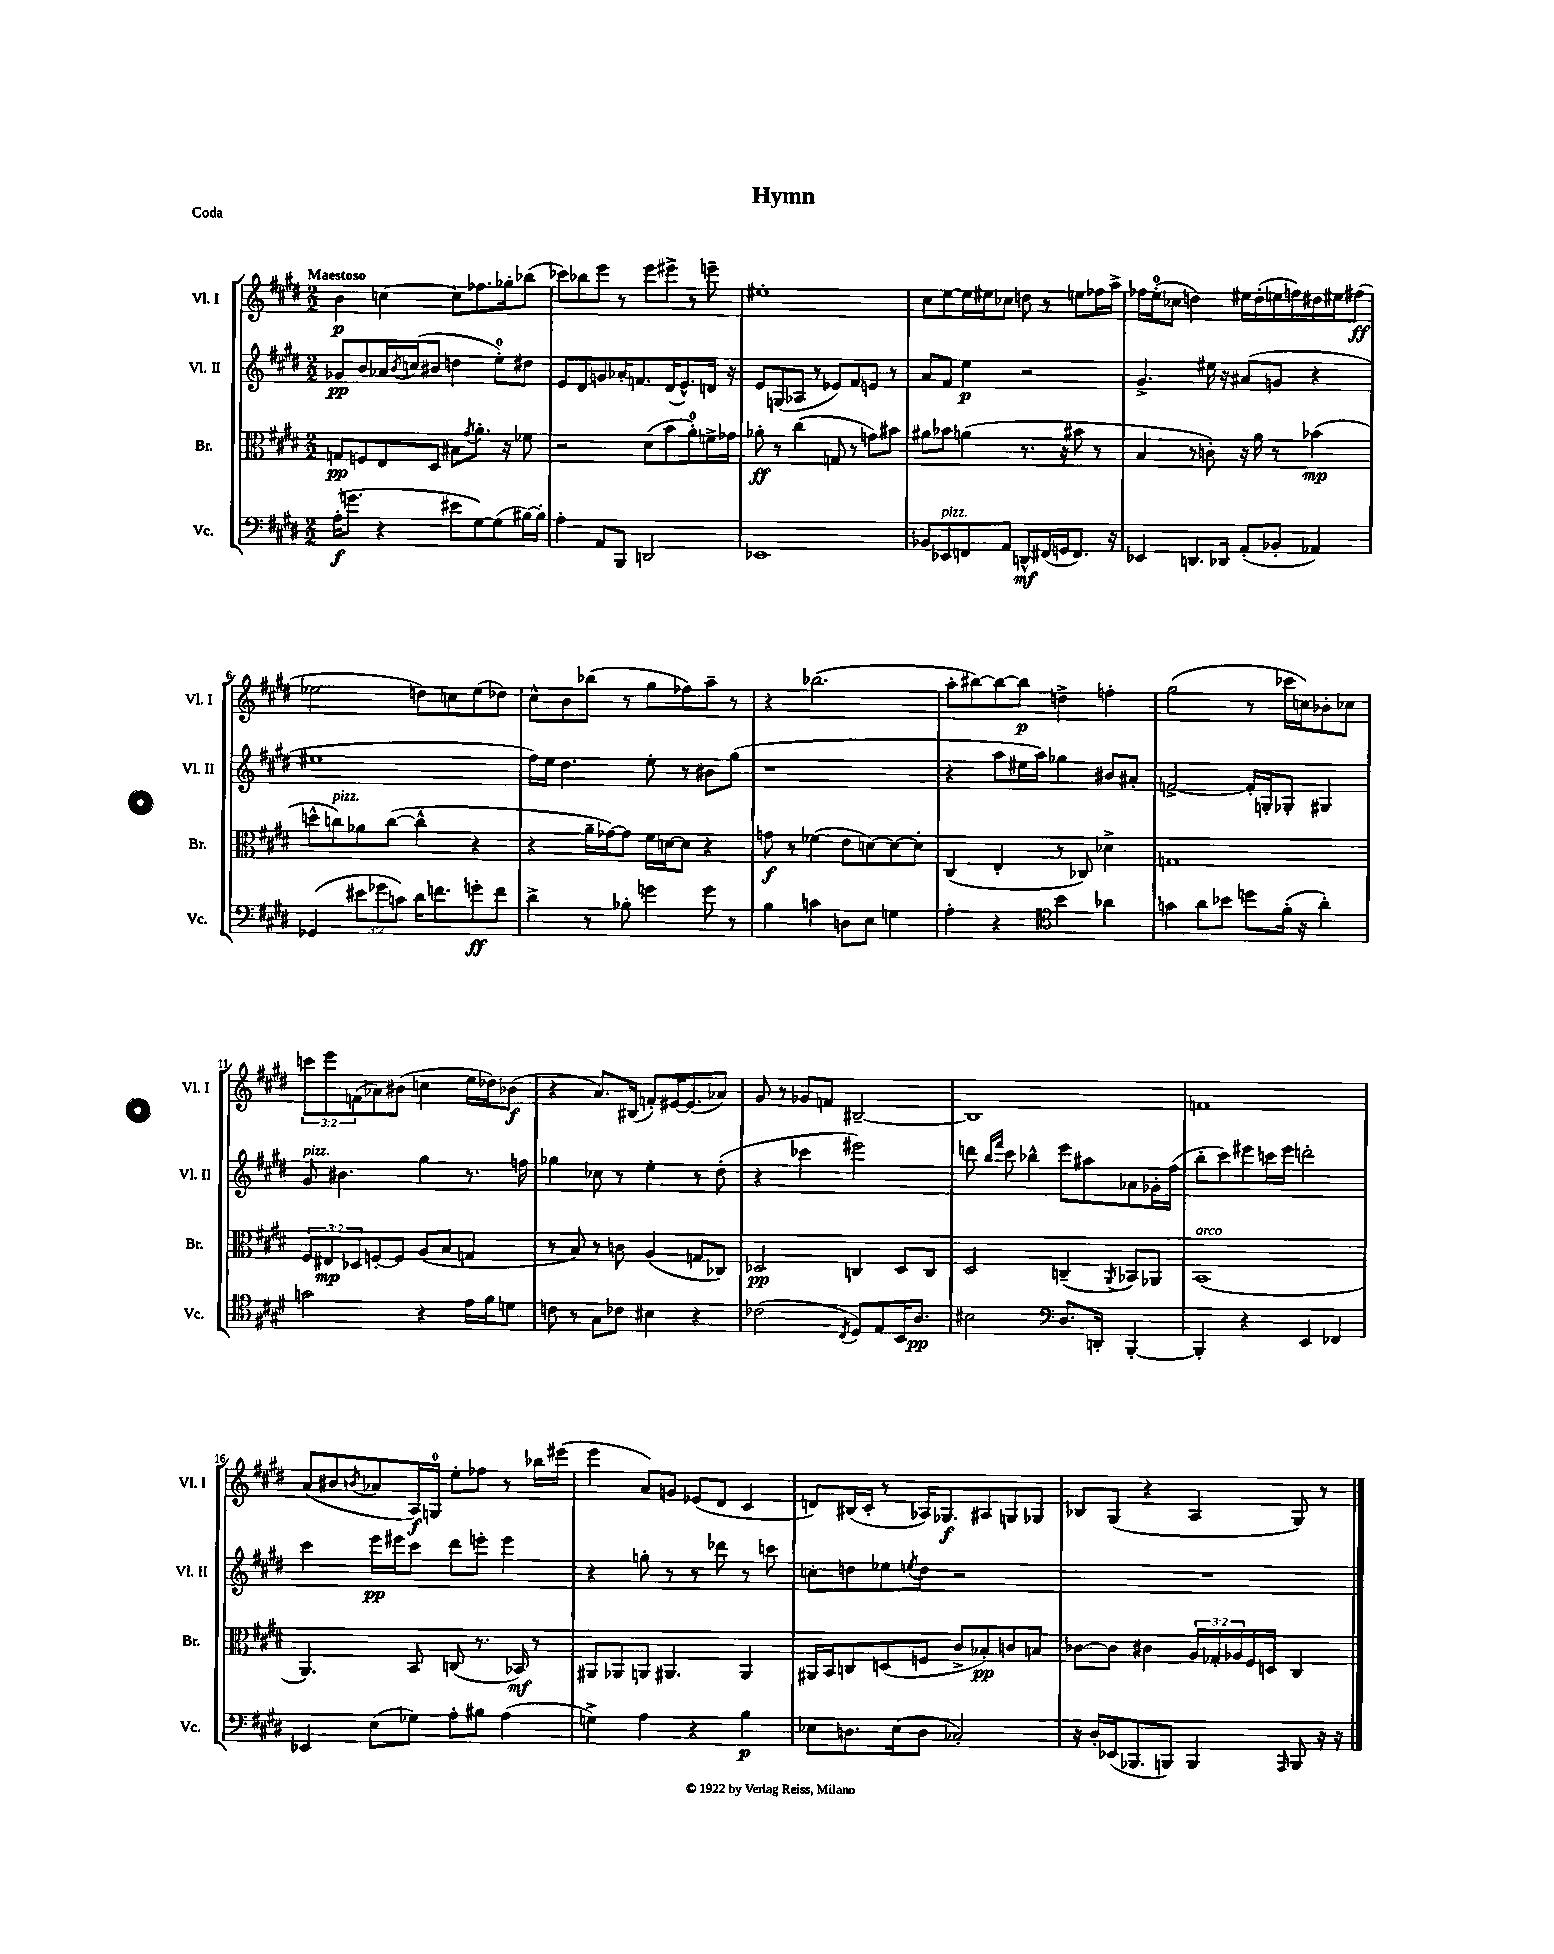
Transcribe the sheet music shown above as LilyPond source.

\header { title = "Hymn" piece = "Coda" }
<<
\new StaffGroup <<
\new Staff = "s0" \with { instrumentName = "Vl. I" shortInstrumentName = "Vl. I" } {
    \clef treble \key e \major \numericTimeSignature \time 2/2 \override Staff.TupletNumber.text = #tuplet-number::calc-fraction-text \tempo "Maestoso"
    b'4\p c''4~ c''8 fes''8. ges''16-. bes''8( |
    ces'''8) bes''8 e'''8 r8 e'''8 eis'''8-> r8 e'''8-- |
    eis''1-. |
    cis''8 e''8~ e''16 eis''16 ces''8 d''8 r8 e''8 fes''16 a''16-> |
    fes''16 e''16-0-.( ces''8 d''4) eis''16 d''16-.( e''16 f''16) dis''16 eis''16 fis''8\ff( |
    ees''2 d''8) c''8 ees''8( des''8) |
    cis''8-^ b'8 bes''8( r8 gis''8 fes''8) a''8-- r8 |
    r4 bes''2.( |
    a''8-. bis''8~) bis''8~ bis''8\p d''4-> f''4-. |
    gis''2( r8 ces'''16 c''16) bes'8-. ces''8 |
    \tuplet 3/2 { c'''8 e'''8 f'8( } aes'8) bis'8( c''4 e''16 des''16) bes'8\f( |
    r4 a'8.) bis16( f'8-.) eis'16~ eis'8.( aes'8) |
    gis'8 r8 ges'8 f'8 bis2~-- |
    bis1 |
    f'1 |
    a'8( bis'8 \acciaccatura { b'8 } aes'8 a16\f) g16-0 e''8-. fes''8 r8 bes''16 eis'''16( |
    e'''4 a'8) g'8 ees'8( dis'8 cis'4 |
    d'8) bis16( cis'16-. r8 aes16) ges8.\f ais8 g8 ges8 |
    bes8 gis8( r4 a4 gis8) r8 \bar "|." |
}
\new Staff = "s1" \with { instrumentName = "Vl. II" shortInstrumentName = "Vl. II" } {
    \clef treble \key e \major \numericTimeSignature \time 2/2
    ges'8\pp b'8 aes'16 \acciaccatura { b'8 } c''16( bis'8 d''4 e''8-0-.) dis''8 |
    e'8 dis'8 g'8 aes'16-. f'8. dis'16( e'8.-^) d'16 r16 |
    e'8 g8( aes8 r8 ees'8) fis'8 e'8 r8 |
    a'8 fis'8 e''4\p r2 |
    gis'4.-> eis''16 r16 ais'8( g'8 r4 |
    eis''1 |
    fis''16) e''16 dis''4. e''8-. r8 bis'8 gis''8( |
    r1 |
    r4 a''8 eis''16 a''16) ges''4 bis'8 ais'8-. |
    f'2~-> f'16-. g16-. ges8-. gis4 |
    gis'8^\markup { \italic "pizz." } bis'4. gis''4 r8. f''16 |
    ges''4 ces''8 r8 e''4-. r8 dis''8-.( |
    r4 ces'''4 eis'''2) |
    d'''8 \grace { b''16 fis'''16 } cis'''8 bes''4-^ e'''8 ais''8 aes'8 ges'16-. fis''16( |
    b''8-. cis'''8) eis'''8 c'''16 eis'''16 d'''2-. |
    cis'''4 e'''16\pp eis'''16 cis'''8 dis'''8 e'''8-. e'''4 |
    r4 g''8-. r8 r8 des'''8 r8 c'''8 |
    c''8-. d''8 ees''8 \acciaccatura { e''8 } d''8 r2 |
    R1 \bar "|." |
}
\new Staff = "s2" \with { instrumentName = "Br." shortInstrumentName = "Br." } {
    \clef alto \key e \major \numericTimeSignature \time 2/2 \override Staff.TupletNumber.text = #tuplet-number::calc-fraction-text
    g8\pp f8 e8 dis8 bis8 \acciaccatura { gis'8 } a'8.-. r16 fes'8 |
    r2 dis'8( b'8 a'8-0-.) f'16-> ges'16 |
    aes'8-.\ff r8 cis''4( g8 r8 g'8) bis'8 |
    ais'8 bes'8 a'4( r8. r16 bis'8 r8 |
    b4 r8 c'8-.) r16 a'16 r8 bes'4\mp( |
    d''8-^ c''8^\markup { \italic "pizz." }) aes'8 c''8~( c''4-^ r4 |
    r4 a'16-- ges'16~) ges'8 fis'16 d'16~ d'8 r4 |
    g'8\f r8 fes'4( e'8 d'8~) d'8~ d'8-. |
    cis4( e4-. r8 ces8) des'4-> |
    g1 |
    \tuplet 3/2 { fis8 eis8\mp des8 } f8~-. f8 a8( b8 g4 |
    r8 b8) r8 c'8 a4( g8 ces8) |
    des2\pp c4 des8 c8 |
    dis2 c4--( \acciaccatura { a,8 } bes,8) aes,8 |
    b,1^\markup { \italic "arco" }( |
    a,4.) b,8 c8( r8. bes,16\mf) r8 |
    ais,8 aes,8 a,8 ais,4. ais,4 |
    ais,16 b,16 c8 d8( f8 cis'8-> bes8-.\pp) c'8 b8 |
    ces'8~ ces'8 cis'4 \tuplet 3/2 { a16 ges16-. aes16 } fis16 d16 cis4 \bar "|." |
}
\new Staff = "s3" \with { instrumentName = "Vc." shortInstrumentName = "Vc." } {
    \clef bass \key e \major \numericTimeSignature \time 2/2 \override Staff.TupletNumber.text = #tuplet-number::calc-fraction-text
    a16-.\f( g'8. r4 eis'8 gis8~) gis8( bis16~) bis16-. |
    a4-. a,8 b,,8 d,2 |
    ees,1 |
    bes,8 ees,8^\markup { \italic "pizz." } f,8 a,8 d,8-^\mf fis,16( g,16 fis,8.) r16 |
    ees,4 d,8. des,16 a,8-.( bes,8-. aes,4) |
    ges,4( \tuplet 3/2 { eis'8 ges'8 c'8) } dis'16 f'8. g'8-.\ff f'8 |
    dis'4-> r8 bes8-. g'4 g'8 r8 |
    b4 c'4 d8 e8 g4 |
    a4-. r4 \clef tenor b'4 aes'4 |
    g'4 a'8 bes'8 d''8 fis'16-.( r16 a'4-.) |
    g'2 r4 e'16 fis'16 d'8 |
    c'8 r8 gis8 ces'8 bis4 r4 |
    ces'2( \acciaccatura { cis8 } dis8) e8 b,16 a8.\pp |
    bis2 \clef bass dis8. d,16-. b,,4~-. |
    b,,4-. r4 e,4 fes,4 |
    ees,4 e8( ges8) a8-. bis8 a4( |
    g4->) a4 r4 b4\p |
    ees8 d8. ees16( d8 ces2-.) |
    r16 dis16-. ees,16( bes,,8. b,,8) b,,4 \grace { a,,16 } b,,8 r16 r16 \bar "|." |
}
>>
>>
